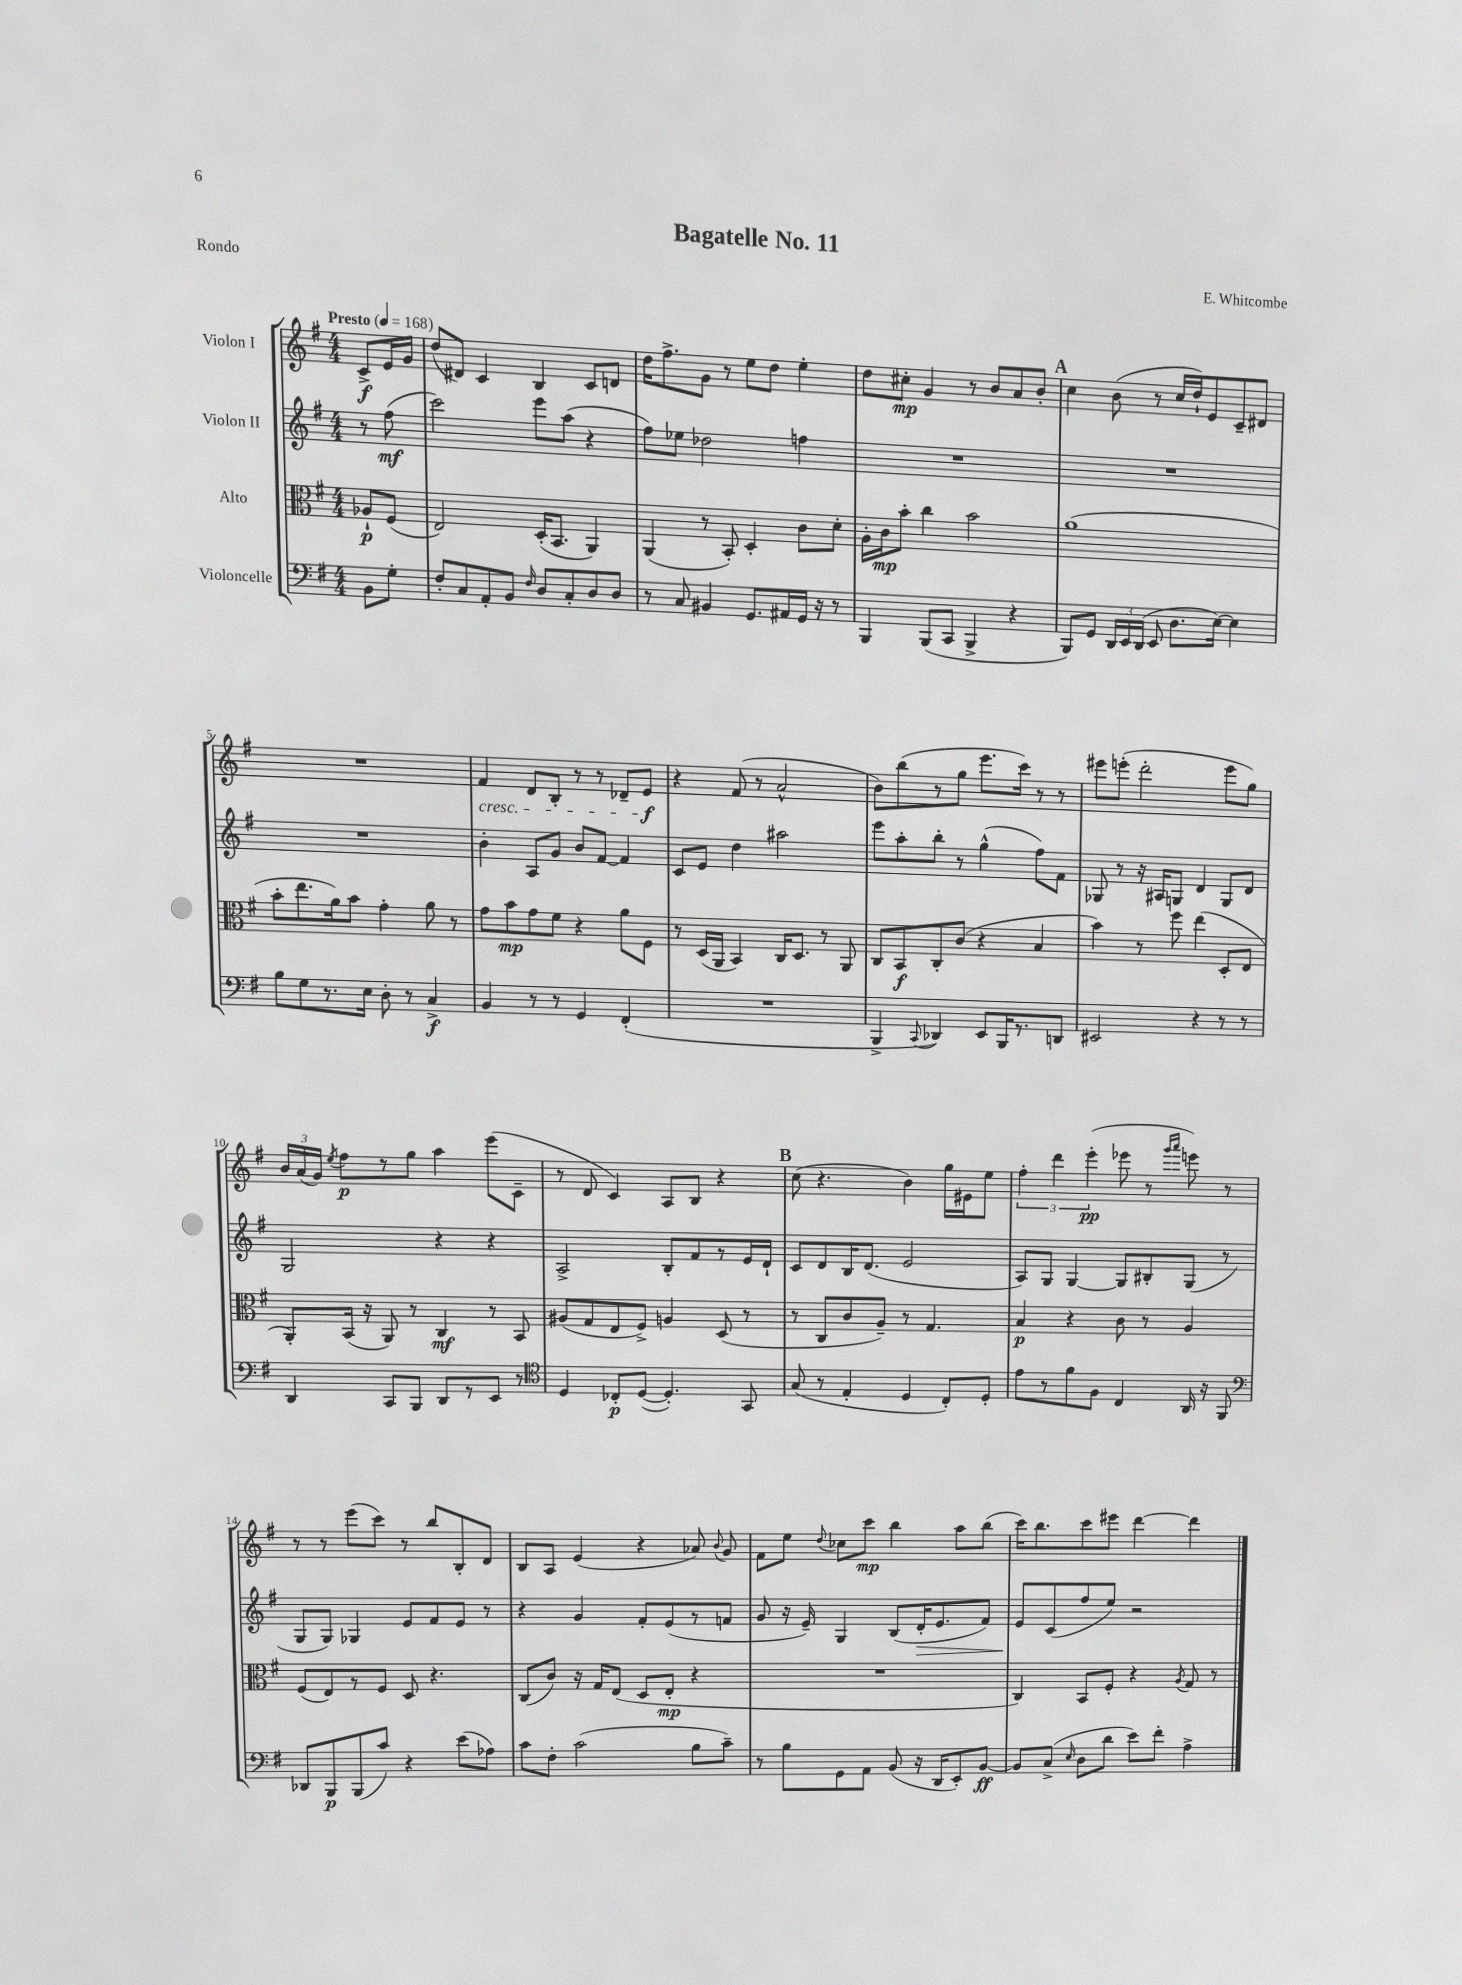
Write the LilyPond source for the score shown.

\header { title = "Bagatelle No. 11" composer = "E. Whitcombe" piece = "Rondo" }
<<
\new StaffGroup <<
\new Staff = "s0" \with { instrumentName = "Violon I" } {
    \clef treble \key g \major \numericTimeSignature \time 4/4 \partial 4 \tempo "Presto" 4 = 168
    \autoBeamOff c'8[->\f e'16 g'16] |
    d''8[( dis'8]) c'4 b4 c'8[ d'8] |
    d''16[ fis''8.-> g'8] r8 e''8[ d''8] e''4-. |
    d''8[ cis''8]-.\mp g'4 r8 b'8[ a'8 b'8]-. |
    \mark \markup { \bold "A" } c''4 b'8( r8 c''16[ d''16-!) e'8 c'8-- dis'8] |
    R1 |
    fis'4\cresc d'8[ b8]-. r8 r8 des'8[-- e'8]\f\! |
    r4 fis'8( r8 a'2-^ |
    b'8[) b''8( r8 g''8] e'''8.[ c'''16]) r8 r8 |
    eis'''8[ e'''8]-.( d'''2-. e'''8[ g''8]) |
    \tuplet 3/2 { b'16[ a'16( g'16]) } \acciaccatura { e''8 } fis''8[\p r8 g''8] a''4 e'''8[( c'8]-- |
    r8 d'8 c'4) a8[ b8] r4 |
    \mark \markup { \bold "B" } c''8( r4. b'4) g''16[ eis'16 e''8] |
    \tuplet 3/2 { fis''4-. d'''4 e'''4-.\pp( } ees'''8 r8 \grace { g'''16[ a'''16] } e'''8) r8 |
    r8 r8 e'''8[( c'''8]) r8 b''8[ b8-. d'8] |
    b8[ a8] e'4( r4 aes'8) \appoggiatura { b'8 } g'8 |
    fis'8[ e''8] \appoggiatura { d''8 } ces''8[ c'''8]\mp b''4 a''8[ b''8]( |
    c'''16[) b''8. c'''8 eis'''8] d'''4~ d'''4 \bar "|." |
}
\new Staff = "s1" \with { instrumentName = "Violon II" } {
    \clef treble \key g \major \numericTimeSignature \time 4/4 \partial 4
    \autoBeamOff r8 fis''8\mf( |
    c'''2) e'''8[ a''8]( r4 |
    fis''8[) ees''8] des''2 f''4 |
    R1 |
    \mark \markup { \bold "A" } R1 |
    R1 |
    b'4-. a8[ g'8] b'8[ fis'8]~ fis'4 |
    c'8[ e'8] d''4 ais''2 |
    e'''8[ a''8-. b''8]-. r8 g''4-^( fis''8[) fis'8] |
    ges8 r8 r16 ais16[ g8] d'4 g8[ d'8] |
    g2 r4 r4 |
    a2-> b8[-. fis'8 r8 e'16 d'16]-! |
    \mark \markup { \bold "B" } c'8[ d'8 b16 d'8.]( e'2 |
    a8[) g8] g4~ g8[ bis8-. g8]( r8 |
    g8[ g8]) ges4 e'8[ fis'8 e'8] r8 |
    r4 g'4 fis'8[-. e'8( r8 f'8] |
    g'8 r16 e'16--) g4 b8[( d'16-.\> e'8. fis'8]) |
    e'8[\! c'8( fis''8 e''8]) r2 \bar "|." |
}
\new Staff = "s2" \with { instrumentName = "Alto" } {
    \clef alto \key g \major \numericTimeSignature \time 4/4 \partial 4
    \autoBeamOff aes8[-!\p fis8]( |
    e2) d16[-.( b,8.] a,4) |
    a,4( r8 b,8-.) d4-. c'8[ d'8]-. |
    a16[-. c'16\mp b'8]-. c''4 b'2 |
    \mark \markup { \bold "A" } a'1( |
    b'8[-. e''8. a'16) b'8] g'4-. a'8 r8 |
    g'8[ b'8\mp g'8 fis'8] r4 a'8[ fis8] |
    r8 d16[( a,16] b,4) c16[ d8.] r8 a,8 |
    c8[ b,8\f c8-. c'8]( r4 b4 |
    b'4) r8 fis''8 e''4( d8[-. e8] |
    a,8[-.) b,16]( r16 a,8) r8 c4\mf r8 b,8 |
    ais8[( g8 e8 fis8]->) a4 d8( r8 |
    \mark \markup { \bold "B" } r8 c8[ c'8 a8]--) r8 g4. |
    b4\p r4 c'8 r8 a4 |
    fis8[( e8) r8 fis8] d8 r4. |
    c8[( c'8]) r16 g16[ e8]( d8[ e8]-.\mp r4 |
    R1 |
    c4) b,8[ fis8]-. r4 \acciaccatura { a8 } g8 r8 \bar "|." |
}
\new Staff = "s3" \with { instrumentName = "Violoncelle" } {
    \clef bass \key g \major \numericTimeSignature \time 4/4 \partial 4
    \autoBeamOff b,8[ g8]-. |
    fis8[-. c8 a,8-. b,8] \grace { fis16 } d8[ c8-. d8 d8] |
    r8 c8 bis,4 g,8.[ ais,16 g,16] r16 r8 |
    b,,4 b,,8[( c,8] b,,4-> r4 |
    \mark \markup { \bold "A" } b,,8[) g,8] \tuplet 3/2 { d,16[ e,16 d,16]( } e,8 d8.[ e16]~) e4 |
    b8[ g8 r8. e16] d8-. r8 c4->\f |
    b,4 r8 r8 g,4 fis,4-.( |
    R1 |
    b,,4-> \appoggiatura { c,8 } des,4) e,8[ b,,16 r8. d,8] |
    eis,2 r4 r8 r8 |
    d,4 c,8[ b,,8] d,8[ r8 e,8] r8 |
    \clef tenor d4 ces8[-.\p d8]~( d4.-.) g,8 |
    \mark \markup { \bold "B" } g8( r8 e4-. d4 c8[-.) d8]-. |
    e'8[ r8 fis'8 fis8] c4 a,16 r16 fis,8 |
    \clef bass des,8[ b,,8\p b,,8( c'8]) r4 e'8[( aes8]) |
    c'8[ fis8]-. c'2( b8[ c'8]--) |
    r8 b8[ g,8 a,8] b,8( r16 d,16[ e,8-.) b,8]~\ff |
    b,8[ c8]->( \grace { e16 } d8[ d'8] e'8[) fis'8]-. a4-> \bar "|." |
}
>>
>>
